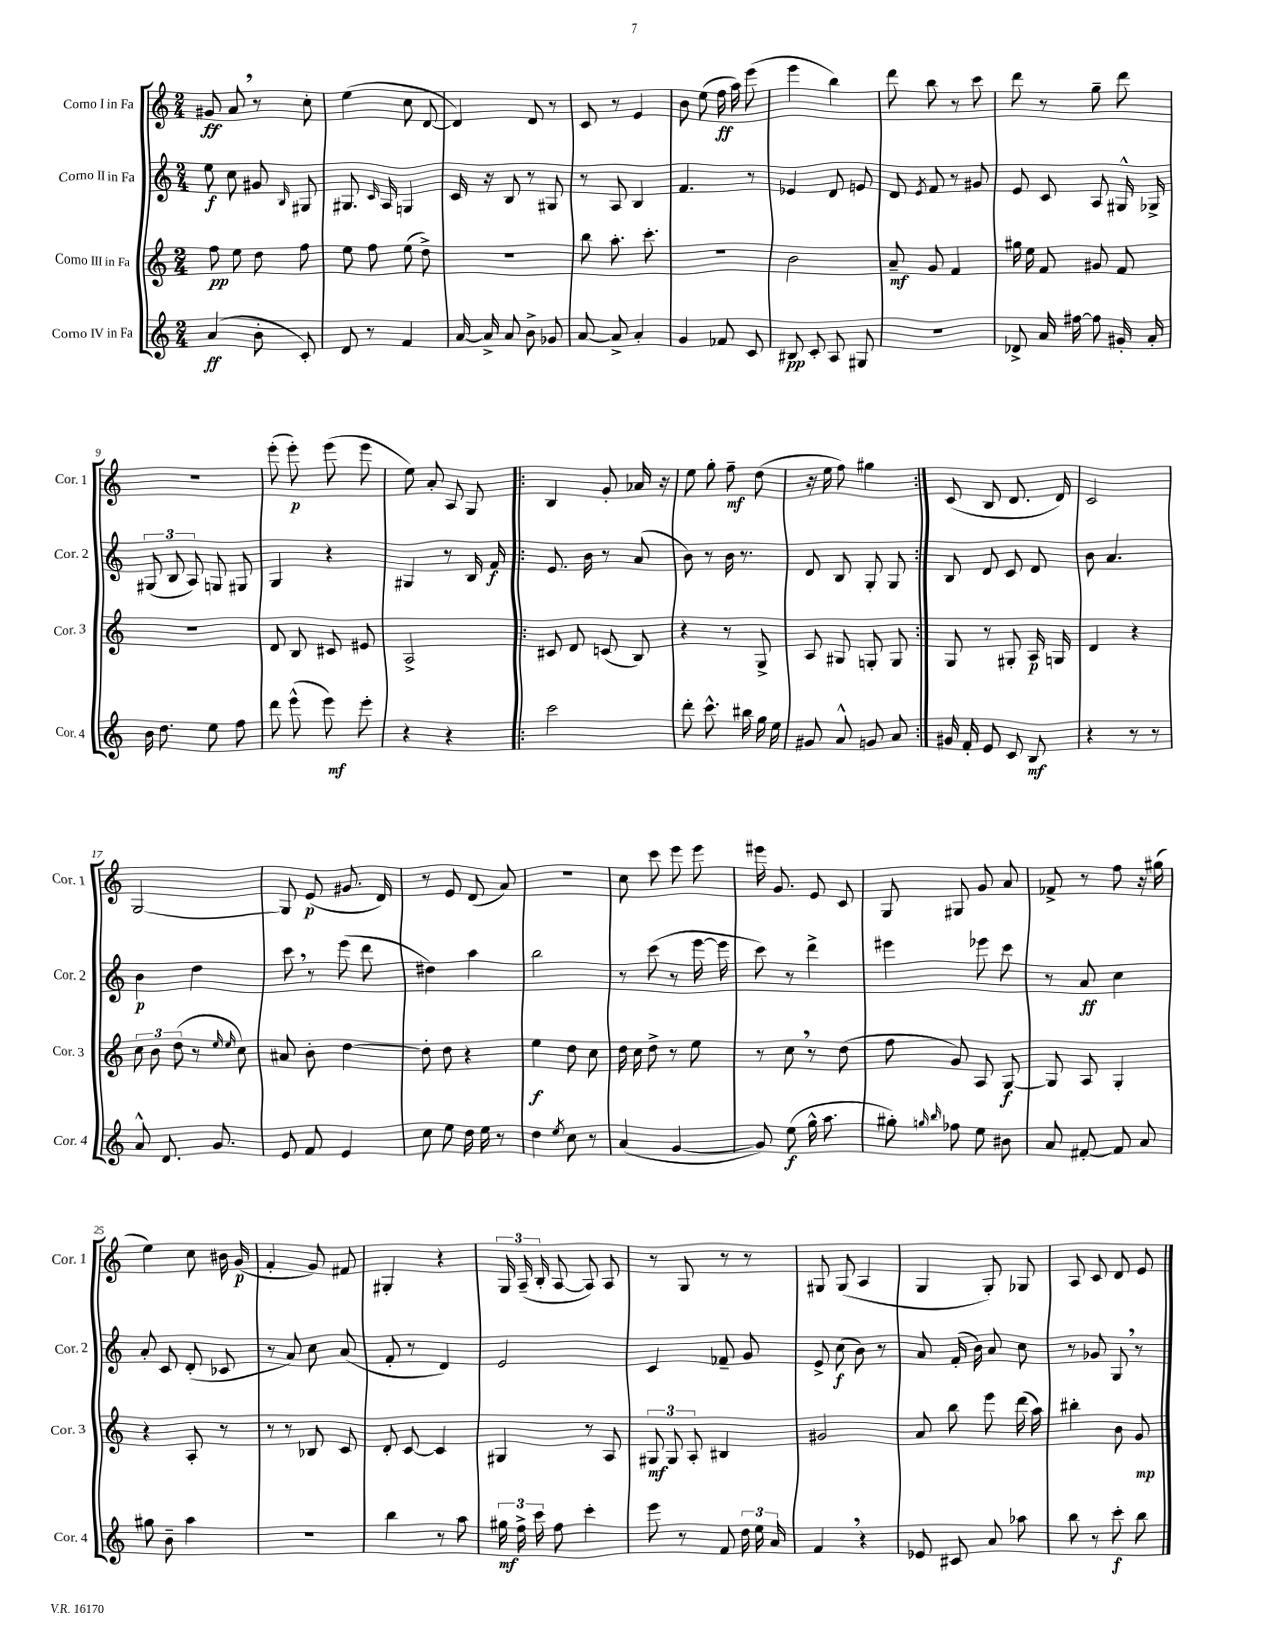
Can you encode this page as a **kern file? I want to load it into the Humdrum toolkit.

**kern	**kern	**kern	**kern
*staff4	*staff3	*staff2	*staff1
*clefG2	*clefG2	*clefG2	*clefG2
*k[]	*k[]	*k[]	*k[]
*M2/4	*M2/4	*M2/4	*M2/4
(4a	8ff	8ee	8g#
.	8ee	8cc	8a
8b'	8dd	8g#	8r
.	.	16qqB	.
8c')	8ff	8G#	8cc'
=	=	=	=
8d	8ee	8.G#	(4ee
8r	8ff	.	.
.	.	16qqc	.
.	.	16A	.
4f	(8ee	4G	8cc
.	8dd^)	.	[8d
=	=	=	=
[16a	2r	16c	4d])
16a^]	.	16r	.
8a	.	8B	.
8b^	.	8r	8d
8g-	.	8G#	8r
=	=	=	=
[8a	8bb	8r	8c
8a^]	8.aa'	8A	8r
4a'	.	4B	4e
.	8.ccc'	.	.
=	=	=	=
4g	2r	4.f	8b
.	.	.	(8ee
8f-	.	.	16ff
.	.	.	16aa)
8c	.	8r	(8eee
=	=	=	=
8B#	2b	4e-	4eee
8c'	.	.	.
8A	.	8d	4bb)
8G#	.	8e	.
=	=	=	=
2r	8a~	8d	8ddd
.	.	8qe	.
.	8g	8f	8bb
.	4f	8r	8r
.	.	8g#	8ccc
=	=	=	=
8d-^	16gg#	8e	8ddd
.	16ee	.	.
16a	8f	8c	8r
[16ff#	.	.	.
8ff#]	8g#	8A	8gg~
16g#'	8f	16G#^^	8ddd
16a'	.	16G-^	.
=	=	=	=
16b	2r	(12G#	2r
8.dd	.	.	.
.	.	12B	.
.	.	12A)	.
8ee	.	8G	.
8ff	.	8G#	.
=	=	=	=
8ddd	8d	4G	(8eee'
(8eee^^	8B	.	8eee')
8eee)	8c#	4r	(8eee
8eee'	8e#	.	8eee
=	=	=	=
4r	2A^	4G#	8ee)
.	.	.	8a'
4r	.	8r	8A
.	.	16B	8G
.	.	16f	.
=!|:	=!|:	=!|:	=!|:
2ccc	8c#	8.e	4B
.	8d	.	.
.	.	16b	.
.	(8c	8r	8g'
.	8B)	(8a	16a-
.	.	.	16r
=	=	=	=
8ddd'	4r	8b)	8ee
8.ccc^^	.	8r	8gg'
.	8r	16b	8ff~
16bb#	.	8.r	.
16gg	8G^	.	(8dd
16ee	.	.	.
=	=	=	=
8g#	8A	8d	16r
.	.	.	16ee
8a^^	8G#	8B	8ff)
8g	8G'	8G'	4gg#
8a	8G	8G	.
=:|!	=:|!	=:|!	=:|!
16g#	8G	8B	(8c
16f'	.	.	.
8e	8r	8d	8B
8c	8G#'	8c	8.d
8B	16A	8d	.
.	16G	.	16d)
=	=	=	=
4r	4d	8b	2c
.	.	4.a	.
8r	4r	.	.
8r	.	.	.
=	=	=	=
8a^^	12cc	4b	[2G
.	12b	.	.
8.d	.	.	.
.	(12dd	.	.
.	8r	4dd	.
8.g	.	.	.
.	16qqee	.	.
.	16qqee	.	.
.	8cc)	.	.
=	=	=	=
8e	8a#	8ccc	8G]
8f	8b'	8r	(8e
4e	[4dd	(8eee	8.g#
.	.	8ddd	.
.	.	.	16d)
=	=	=	=
8cc	8dd']	4dd#)	8r
8ee	8dd	.	8e
16dd	4r	4aa	(8d
16ee	.	.	.
8r	.	.	8a)
=	=	=	=
4dd	4ee	2bb	2r
8qee	.	.	.
8cc	8dd	.	.
8r	8cc	.	.
=	=	=	=
(4a	16dd	8r	8cc
.	16cc	.	.
.	8dd^	(8ccc	8ccc
[4g	8r	8r	8eee
.	8ee	[16eee	8eee
.	.	16eee]	.
=	=	=	=
8g])	8r	8ccc)	16eee#
.	.	.	8.g
(8ee	8cc	8r	.
16gg^^	8r	4ddd^	8e
8.aa	.	.	.
.	(8dd	.	8c
=	=	=	=
8gg#')	8ff	4eee#	8G
16qqgg	.	.	.
16qqbb	.	.	.
8ff-	8g)	.	8G#
8ee	8A	8eee-	8g
8b#	[8G	8ccc	8a
=	=	=	=
8a	8G]	8r	8f-^
[8f#'	8A	8a	8r
8f#]	4G'	4cc	8ff
8a	.	.	16r
.	.	.	(16gg#
=	=	=	=
8gg#	4r	8a'	4ee)
8b~	.	8c	.
4aa	8A'	(8d'	8cc
.	8r	8c-	16b#
.	.	.	(16g
=	=	=	=
2r	8r	8r	4f'
.	8r	8a)	.
.	8B-	8cc	8g)
.	8c	(8a	8f#
=	=	=	=
4bb	8d'	8f'	4G#'
.	[8c	8r	.
8r	4c]	4d)	4r
8aa	.	.	.
=	=	=	=
24gg#	4G#	2e	24G
24ff^	.	.	(24A~
24ccc	.	.	24B'
8ff	.	.	[8A
4ccc'	8r	.	8A])
.	8A	.	8A
=	=	=	=
8eee	12G#	4c	8r
.	12G#	.	.
8r	.	.	8G
.	12A'	.	.
8f	4B#	8f-~	8r
24dd	.	8g	8r
24ee	.	.	.
24a	.	.	.
=	=	=	=
4f	2g#	8e^	8G#
.	.	(8cc	(8G#
4r	.	8b)	4A
.	.	8r	.
=	=	=	=
8e-	8a	8a	4G
8c#	8bb	(16f'	.
.	.	16b)	.
8a	8eee	8a	8G')
8aa-	(16ddd	8cc	8G-
.	16aa)	.	.
=	=	=	=
8bb	4bb#'	8r	8A
8r	.	8g-	8c
8ccc'	8b	8G	8d
8bb	8g	8r	8e
==	==	==	==
*-	*-	*-	*-
